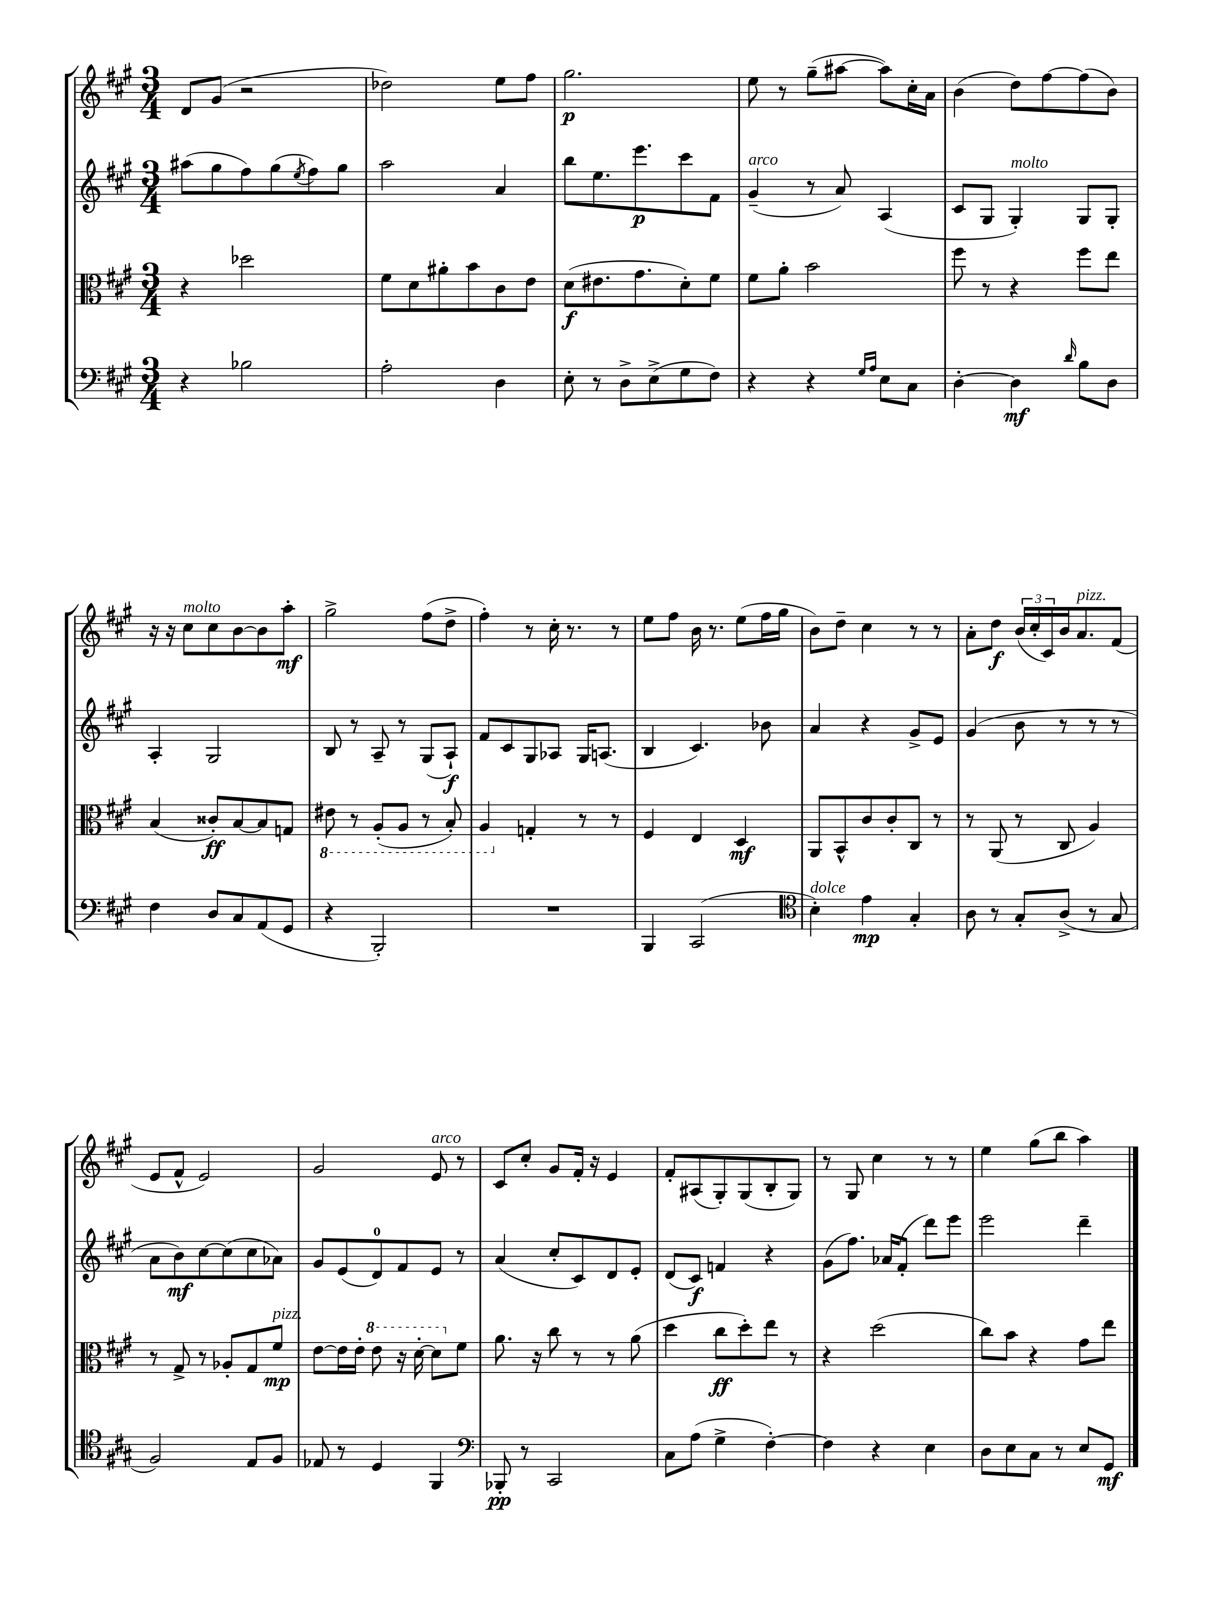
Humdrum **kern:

**kern	**kern	**kern	**kern
*staff4	*staff3	*staff2	*staff1
*clefF4	*clefC3	*clefG2	*clefG2
*k[f#c#g#]	*k[f#c#g#]	*k[f#c#g#]	*k[f#c#g#]
*M3/4	*M3/4	*M3/4	*M3/4
4r	4r	(8aa#\L	8d/L
.	.	8gg#\	(8g#/J
2B-\	2dd-\	8ff#\)	2r
.	.	(8gg#\	.
.	.	8qee/	.
.	.	8ff#\)	.
.	.	8gg#\J	.
=	=	=	=
2A'\	8f#\L	2aa\	2dd-\)
.	8d\	.	.
.	8a#'\	.	.
.	8b\	.	.
4D\	8c#\	4a/	8ee\L
.	8e\J	.	8ff#\J
=	=	=	=
8E'\	(8d\L	8bb\L	2.gg#\
8r	8.e#\	8.ee\	.
8D^\L	.	.	.
.	8.g#\	8.eee\	.
(8E^\	.	.	.
8G#\	8d'\)	8ccc#\	.
8F#\J)	8f#\J	8f#\J	.
=	=	=	=
4r	8f#\L	(4g#~/	8ee\
.	8a'\J	.	8r
4r	2b\	8r	(8gg#~\L
.	.	8a/)	[8aa#\J
16qqG#/LL	.	.	.
16qqA/JJ	.	.	.
8E\L	.	(4A/	8aa#\]L)
8C#\J	.	.	16cc#'\L
.	.	.	16a\JJ
=	=	=	=
[4D'\	8ff#\	8c#/L	(4b\
.	8r	8G#/J	.
4D\]	4r	4G#'/)	8dd\L)
.	.	.	[8ff#\
16qqd/	.	.	.
8B\L	8ff#\L	8G#/L	(8ff#\]
8D\J	8ee\J	8G#'/J	8b\J)
=	=	=	=
4F#\	(4B/	4A'/	16r
.	.	.	16r
.	.	.	8cc#\L
8D/L	8c##'/L)	2G#/	8cc#\
8C#/	[8B/	.	[8b\
(8AA/	8B/]	.	8b\]
8GG#/J	8G/J	.	8aa'\J
=	=	=	=
4r	8E#\	8B/	2gg#^\
.	8r	8r	.
2BBB'/)	(8AA'/L	8A~/	.
.	8AA/J	8r	.
.	8r	(8G#/L	(8ff#\L
.	8BB'/)	8A`/J)	8dd^\J
=	=	=	=
2.r	4AA/	8f#/L	4ff#'\)
.	.	8c#/	.
.	4G'/	8G#/	8r
.	.	8A-/J	16cc#'\
.	.	.	8.r
.	8r	16G#/LK	.
.	.	(8.A/J	.
.	8r	.	8r
=	=	=	=
4BBB/	4F#/	4B/	8ee\L
.	.	.	8ff#\J
(2CC#/	4E/	4.c#/)	16b\
.	.	.	8.r
.	4D/	.	(8ee\L
.	.	8b-\	16ff#\L
.	.	.	16gg#\JJ
=	=	=	=
*clefC4	*	*	*
4B'\)	8AA/L	4a/	8b\L)
.	8BB^^/	.	8dd~\J
4e\	8c#/	4r	4cc#\
.	8c#'/	.	.
4G#'/	8C#/J	8g#^/L	8r
.	8r	8e/J	8r
=	=	=	=
8A\	8r	(4g#/	8a'\L
8r	(8AA/	.	8dd\J
8G#'/L	8r	8b\	(24b/LL
.	.	.	24cc#'/
.	.	.	24c#/)
(8A^/J	8C#/	8r	16b/J
.	.	.	8.a/
8r	4A/)	8r	.
8G#/	.	8r	(8f#/J
=	=	=	=
2F#/)	8r	8a\L	8e/L
.	8G#^/	8b\)	8f#^^/J
.	8r	[8cc#\	2e/)
.	8A-'/L	(8cc#\]	.
8E/L	8G#/	8cc#\	.
8F#/J	8f#/J	8a-\J)	.
=	=	=	=
8E-/	[8e\L	8g#/L	2g#/
8r	16e\]L	(8e/	.
.	16e'\JJ	.	.
4D/	8ee\	8d/)	.
.	16r	8f#/	.
.	[16dd'\	.	.
4FF#/	8dd\]L	8e/J	8e/
.	8f#\J	8r	8r
=	=	=	=
*clefF4	*	*	*
8BBB-'/	8.a\	(4a/	8c#/L
8r	.	.	8cc#'/J
.	16r	.	.
2CC#/	8cc#\	8cc#'/L	8g#/L
.	8r	8c#/)	16f#'/Jk
.	.	.	16r
.	8r	8d/	4e/
.	(8a\	8e'/J	.
=	=	=	=
8C#\L	4dd\	(8d/L	8f#'/L
(8A\J	.	8c#/J)	(8A#/
4G#^\	8cc#\L	4f/	8G#'/)
.	8dd'\)	.	(8G#/
[4F#'\)	8ee\J	4r	8B'/
.	8r	.	8G#/J)
=	=	=	=
4F#\]	4r	(8g#\L	8r
.	.	8.ff#\J)	8G#/
4r	(2dd\	.	4cc#\
.	.	16a-/LK	.
.	.	(8f#'/J	.
4E\	.	8ddd\L)	8r
.	.	8eee\J	8r
=	=	=	=
8D\L	8cc#\L)	2eee\	4ee\
8E\	8b\J	.	.
8C#\J	4r	.	(8gg#\L
8r	.	.	8bb\J
8E/L	8g#\L	4ddd~\	4aa\)
8GG#/J	8ee\J	.	.
==	==	==	==
*-	*-	*-	*-
